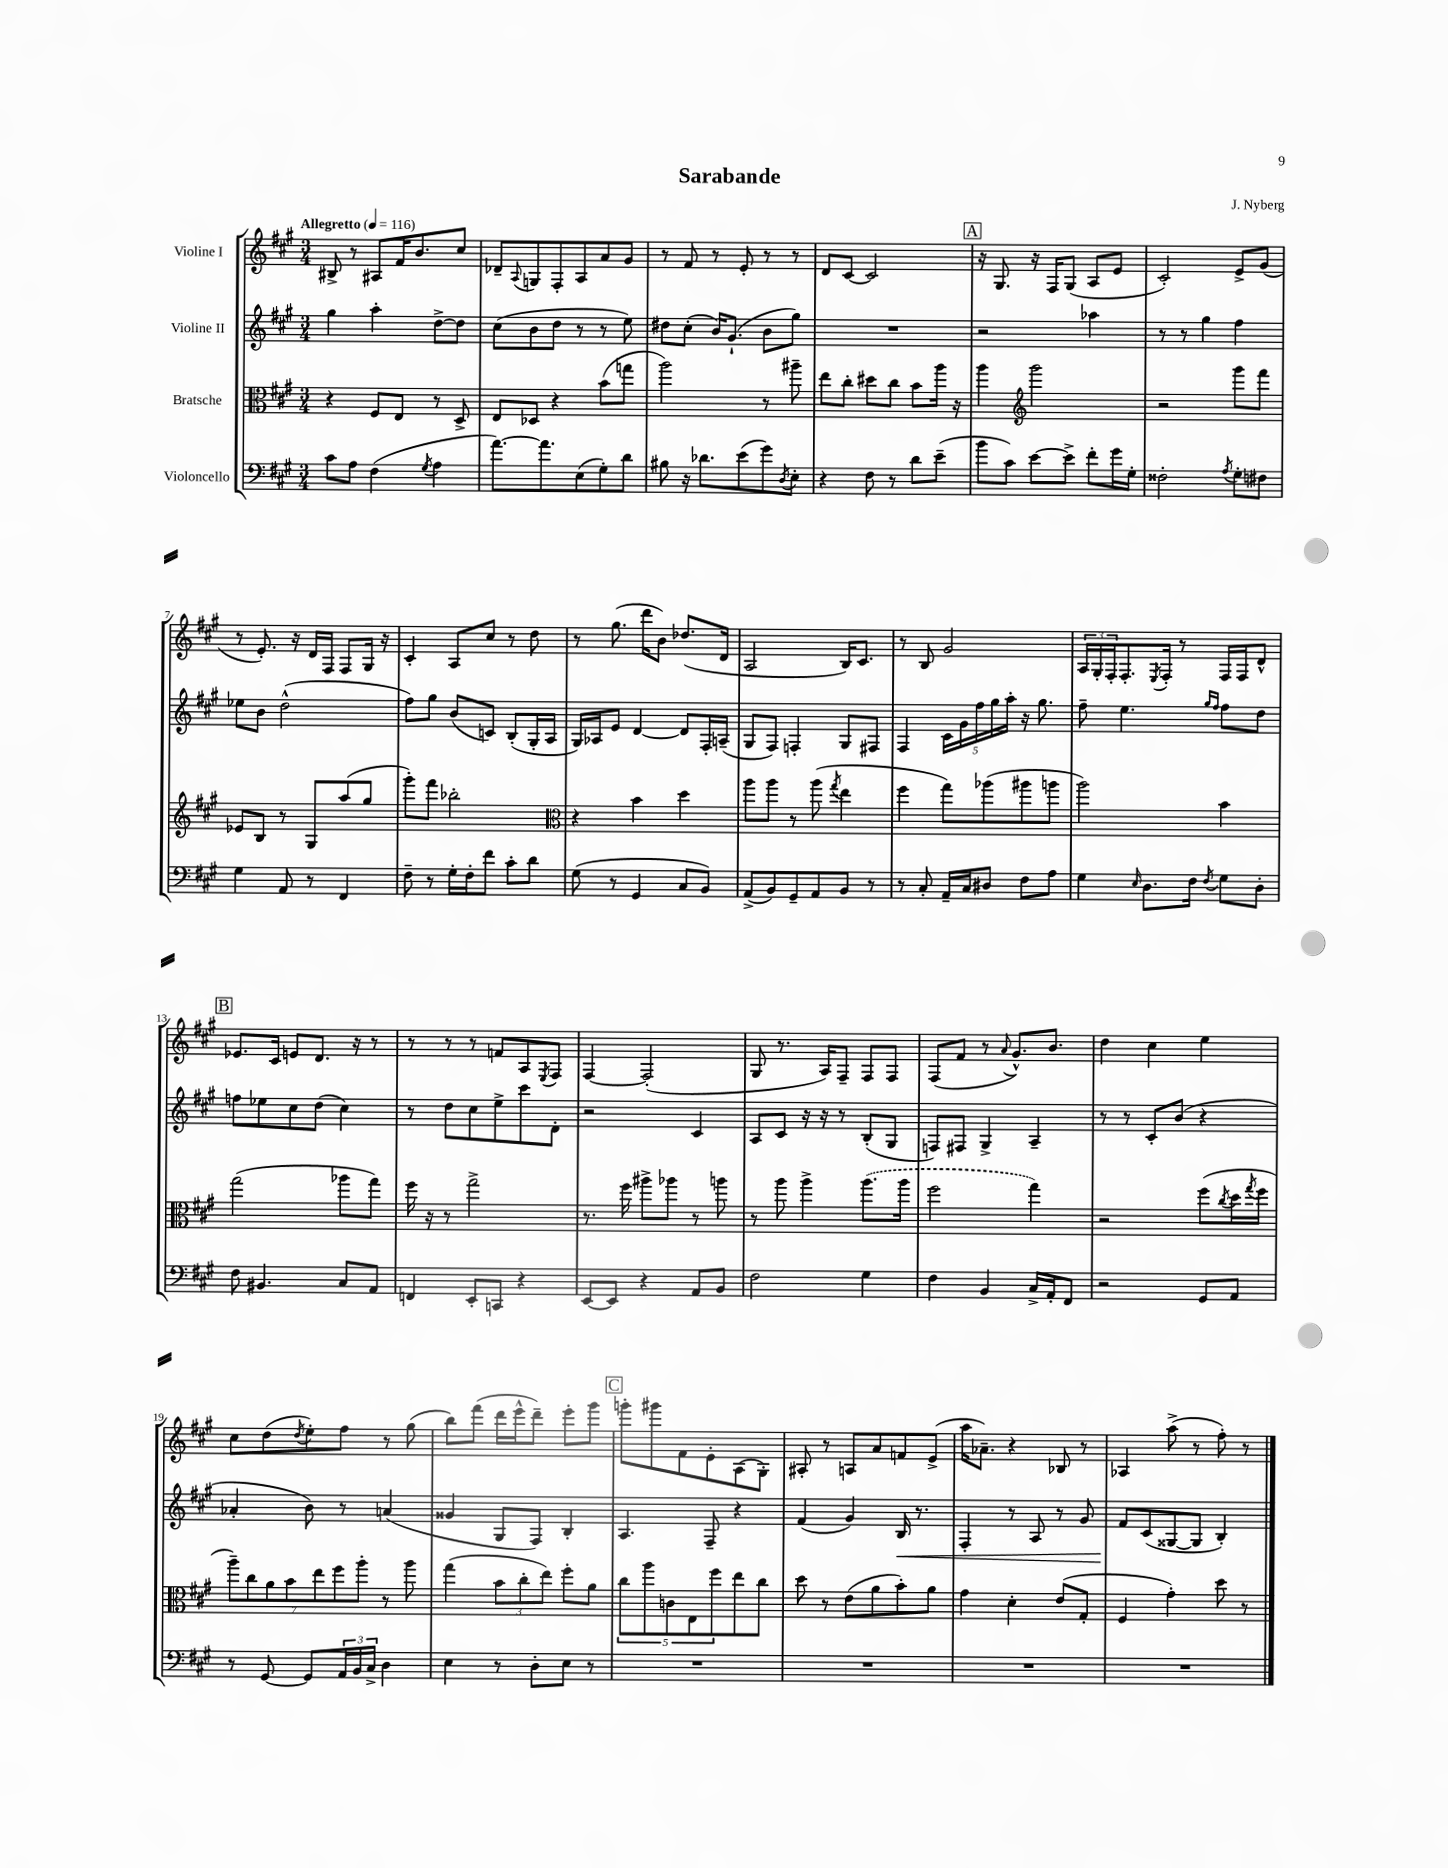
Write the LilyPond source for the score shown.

\header { title = "Sarabande" composer = "J. Nyberg" }
<<
\new StaffGroup <<
\new Staff = "s0" \with { instrumentName = "Violine I" } {
    \clef treble \key a \major \numericTimeSignature \time 3/4 \tempo "Allegretto" 4 = 116
    bis8-> r8 ais8 fis'16 b'8. cis''8 |
    des'8-- \appoggiatura { a8 } g8 fis8-. a8 a'8 gis'8 |
    r8 fis'8 r8 e'8-. r8 r8 |
    d'8 cis'8~ cis'2 |
    \mark \markup { \box "A" } r16 gis8. r16 fis16 gis8( a8 e'8 |
    cis'2-.) e'8-> gis'8( |
    r8 e'8.-.) r16 d'16 fis16 fis8 gis16 r16 |
    cis'4-. a8 cis''8 r8 d''8 |
    r8 gis''8.( d'''16 b'8) des''8.( d'16 |
    a2 b16) cis'8. |
    r8 b8 gis'2 |
    \tuplet 3/2 { a16 gis16-. fis16-. } fis8.-. \acciaccatura { e8 } fis16-. r8 fis16 fis16 d'8-^ |
    \mark \markup { \box "B" } ees'8. cis'16 e'8 d'8. r16 r8 |
    r8 r8 r8 f'8 a8 \acciaccatura { e8 } fis8 |
    fis4~ fis2-.( |
    gis8 r8. a16) fis8-- fis8 fis8 |
    fis8( fis'8 r8 \appoggiatura { a'8 } gis'8.-^) b'8. |
    d''4 cis''4 e''4 |
    cis''8 d''8( \acciaccatura { d''8 } e''8-.) fis''8 r8 gis''8( |
    b''8) fis'''8( d'''16 e'''16-^ d'''8--) e'''8-. gis'''8 |
    \mark \markup { \box "C" } g'''8-. gis'''8 fis'8 e'8-. a8( gis8-.) |
    ais8-. r8 a8 a'8 f'8 e'8->( |
    a''16 aes'8.--) r4 bes8 r8 |
    aes4 a''8->( r8 fis''8-.) r8 \bar "|." |
}
\new Staff = "s1" \with { instrumentName = "Violine II" } {
    \clef treble \key a \major \numericTimeSignature \time 3/4
    gis''4 a''4-. d''8~-> d''8 |
    cis''8( b'8 d''8 r8 r8 e''8) |
    dis''8 cis''8-.( b'16) gis'8.-!( b'8 gis''8) |
    R2. |
    \mark \markup { \box "A" } r2 aes''4 |
    r8 r8 gis''4 fis''4 |
    ees''8 b'8 d''2-^( |
    fis''8) gis''8 b'8( c'8) b8-.( gis16-. a16 |
    gis16) aes16 e'8 d'4~ d'8 fis16-. a16--( |
    gis8 fis8) f4-. gis8 fis8 |
    fis4 \tuplet 5/4 { cis'16 gis'16 fis''16 gis''16 a''16-. } r16 gis''8. |
    fis''8-- e''4. \grace { gis''16 fis''16 } fis''8 d''8 |
    \mark \markup { \box "B" } f''8 ees''8 cis''8 d''8( cis''4) |
    r8 d''8 cis''8 e''8-> cis'''8 d'8-. |
    r2 cis'4 |
    a8 cis'8 r16 r16 r8 b8-.( gis8 |
    f8) fis8 gis4-> a4-- |
    r8 r8 cis'8-. b'8( r4 |
    aes'4-. b'8) r8 a'4( |
    gisis'4 gis8 fis8) b4-. |
    \mark \markup { \box "C" } a4. fis8-- r4 |
    fis'4( gis'4) b16\< r8. |
    fis4-. r8 a8 r8 gis'8 |
    fis'8\! cis'8( gisis8~ gisis8 b4-.) \bar "|." |
}
\new Staff = "s2" \with { instrumentName = "Bratsche" } {
    \clef alto \key a \major \numericTimeSignature \time 3/4
    r4 fis8 e8 r8 d8-> |
    e8 des8 r4 b'8( g''8 |
    a''2) r8 ais''8-- |
    e''8 cis''8-. dis''8 cis''8 b'8 a''16 r16 |
    \mark \markup { \box "A" } a''4 \clef treble gis'''2 |
    r2 gis'''8 fis'''8 |
    ees'8 b8 r8 gis8 a''8( gis''8 |
    gis'''8-.) fis'''8 bes''2-. |
    \clef alto r4 b'4 d''4 |
    a''8 a''8 r8 a''8( \acciaccatura { gis''8 } e''4 |
    fis''4 gis''8) aes''8( ais''8 a''8 |
    a''2) b'4 |
    \mark \markup { \box "B" } gis''2( aes''8 gis''8) |
    fis''16 r16 r8 gis''2-> |
    r8. fis''16 ais''8-> aes''8 r8 a''8 |
    r8 a''8 a''4-> \once \slurDashed a''8.( a''16 |
    fis''2 gis''4) |
    r2 fis''8( \acciaccatura { cis''8 } d''16 \acciaccatura { gis''8 } fis''16 |
    \tuplet 7/4 { a''8--) cis''8 a'8 b'8 e''8 fis''8 a''8-. } r8 a''8 |
    gis''4( \tuplet 3/2 { b'8 cis''8-. e''8) } fis''8-. a'8 |
    \mark \markup { \box "C" } \tuplet 5/4 { cis''8 a''8 c'8 e8 fis''8 } e''8 cis''8 |
    d''8 r8 e'8( a'8 b'8-.) a'8 |
    gis'4 d'4-. e'8( gis8-. |
    fis4 gis'4-.) d''8 r8 \bar "|." |
}
\new Staff = "s3" \with { instrumentName = "Violoncello" } {
    \clef bass \key a \major \numericTimeSignature \time 3/4
    cis'8 a8 fis4( \acciaccatura { gis8 } a4 |
    a'8.~) a'8. e8( gis8-.) d'8 |
    bis8 r16 des'8. e'8( gis'8) \acciaccatura { d8 } e8-. |
    r4 fis8 r8 d'8 e'8--( |
    \mark \markup { \box "A" } b'8 cis'8) e'8~ e'8-> fis'8-. gis'16 gis16-. |
    fisis2-. \acciaccatura { a8 } gis8-. fis8 |
    gis4 a,8 r8 fis,4 |
    fis8-- r8 gis16-. fis16-. fis'8 cis'8-. d'8 |
    gis8( r8 gis,4 cis8 b,8) |
    a,8->( b,8) gis,8-- a,8 b,8 r8 |
    r8 cis8-. a,16-- cis16 dis8 fis8 a8 |
    gis4 \grace { e16 } d8. fis16 \acciaccatura { fis8 } gis8 d8-. |
    \mark \markup { \box "B" } fis8 bis,4. cis8 a,8 |
    f,4 e,8-. c,8 r4 |
    e,8~ e,8 r4 a,8 b,8 |
    fis2 gis4 |
    fis4 b,4 cis16-> a,16-. fis,8 |
    r2 gis,8 a,8 |
    r8 gis,8~ gis,8 \tuplet 3/2 { a,16 b,16 cis16-> } d4 |
    e4 r8 d8-. e8 r8 |
    \mark \markup { \box "C" } R2. |
    R2. |
    R2. |
    R2. \bar "|." |
}
>>
>>
